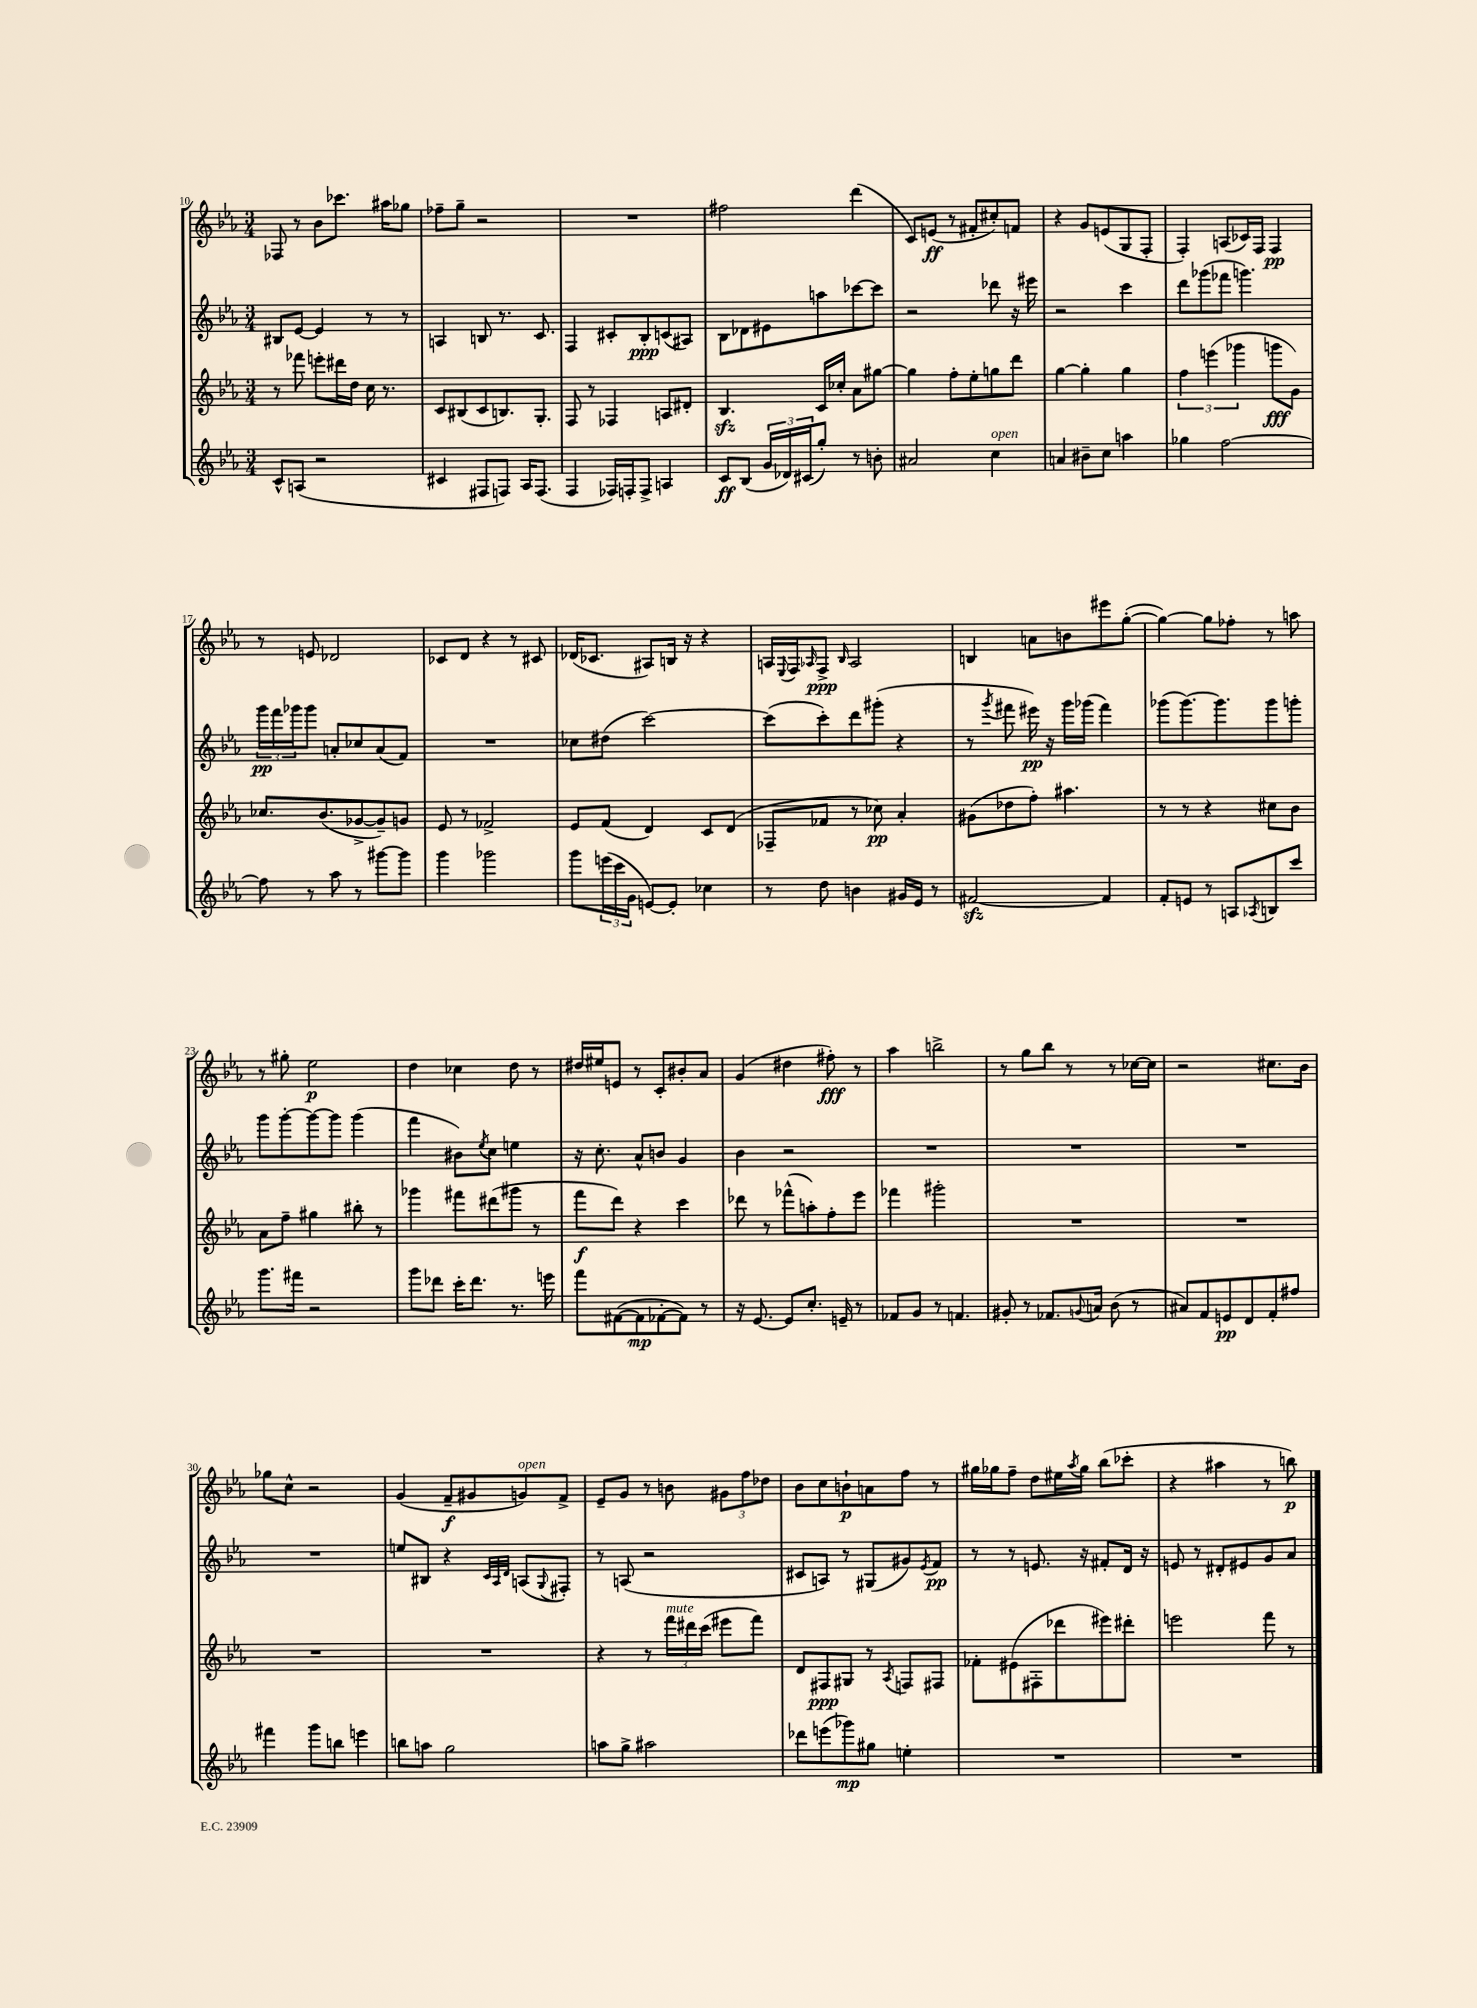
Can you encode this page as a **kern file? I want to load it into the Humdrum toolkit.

**kern	**dynam	**kern	**dynam	**kern	**dynam	**kern	**dynam
*part4	*part4	*part3	*part3	*part2	*part2	*part1	*part1
*staff4	*staff4	*staff3	*staff3	*staff2	*staff2	*staff1	*staff1
*clefG2	*	*clefG2	*	*clefG2	*	*clefG2	*
*k[b-e-a-]	*	*k[b-e-a-]	*	*k[b-e-a-]	*	*k[b-e-a-]	*
*M3/4	*	*M3/4	*	*M3/4	*	*M3/4	*
=10	=10	=10	=10	=10	=10	=10	=10
8c^^/L	.	8r	.	8B#X/L	.	8F-X/	.
(8An/J	.	8fff-X\	.	[8e-/J	.	8r	.
2r	.	8eeen'\L	.	4e-/]	.	8b-\L	.
.	.	16ddd#X\L	.	.	.	8.ccc-X\J	.
.	.	16dd\JJ	.	.	.	.	.
.	.	16cc\	.	8r	.	.	.
.	.	8.r	.	.	.	16aa#X\KL	.
.	.	.	.	8r	.	8gg-X\J	.
=11	=11	=11	=11	=11	=11	=11	=11
4c#X/	.	8c/L	.	4An/	.	8ff-X~\L	.
.	.	(8B#X/	.	.	.	8gg~\J	.
8F#X/L	.	8c/	.	8Bn/	.	2r	.
8Fn/J)	.	8.Bn/)	.	8.r	.	.	.
16A-/KL	.	.	.	.	.	.	.
(8.F/J	.	8.G'/J	.	8.c/	.	.	.
=12	=12	=12	=12	=12	=12	=12	=12
4F/	.	8F/	.	4F/	.	2.r	.
.	.	8r	.	.	.	.	.
16F-X/LL)	.	4F-X/	.	8c#X'/L	.	.	.
16Fn'/J	.	.	.	.	.	.	.
8F^/J	.	.	.	8B-'/	ppp	.	.
4An/	.	8An/L	.	(8cn/	.	.	.
.	.	8d#X'/J	.	8A#X/J)	.	.	.
=13	=13	=13	=13	=13	=13	=13	=13
8c/L	ff	4.B-zz/	.	8B-\L	.	2ff#X\	.
(8B-/J	.	.	.	8d-X\	.	.	.
24g/LL	.	.	.	8e#X\	.	.	.
24d-X/)	.	.	.	.	.	.	.
(24c#X/J	.	.	.	.	.	.	.
8gg'/J)	.	16c/LL	.	8aan\	.	.	.
.	.	16cc-X'/JJ	.	.	.	.	.
8r	.	8a-\L	.	[8ccc-X\	.	(4ddd\	.
8bn'\	.	[8gg#X\J	.	8ccc-\J]	.	.	.
=14	=14	=14	=14	=14	=14	=14	=14
2a#X/	.	4gg#\]	.	2r	.	8c/L)	.
.	.	.	.	.	.	(8en/J	ff
.	.	8ff'\L	.	.	.	8r	.
.	.	8ee-'\	.	.	.	8f#X'/L	.
!LO:TX:a:i:t=open	!	!	!	!	!	!	!
4cc\	.	8ggn\	.	8ddd-X\	.	8cc#X'/)	.
.	.	8ddd\J	.	16r	.	8fn/J	.
.	.	.	.	16eee#X\	.	.	.
=15	=15	=15	=15	=15	=15	=15	=15
4an/	.	[4gg\	.	2r	.	4r	.
8b#X~\L	.	4gg'\]	.	.	.	8g/L	.
8cc\J	.	.	.	.	.	(8en/	.
4aan\	.	4gg\	.	4ccc\	.	8G/	.
.	.	.	.	.	.	8F'/J	.
=16	=16	=16	=16	=16	=16	=16	=16
4gg-X\	.	6ff\	.	8ddd\L	.	4F'/)	.
.	.	.	.	(8ggg-X\	.	.	.
.	.	(6eeen\	.	.	.	.	.
[2ff\	.	.	.	8fff-X\J	.	(8An/L	.
.	.	6ggg-X\	.	.	.	.	.
.	.	.	.	4.gggn\)	.	16c-X/L)	.
.	.	.	.	.	.	16F/JJ	.
.	.	8gggn\L	fff	.	.	4F/	pp
.	.	8g\J)	.	.	.	.	.
!!LO:LB:g=z
=17	=17	=17	=17	=17	=17	=17	=17
8ff\]	.	8.cc-X/L	.	24ggg\LL	pp	8r	.
.	.	.	.	24fff\	.	.	.
.	.	.	.	24ggg-X\J	.	.	.
8r	.	.	.	8ggg-\J	.	8en/	.
.	.	(8.b-/	.	.	.	.	.
8aa-\	.	.	.	8an'/L	.	2d-X/	.
8r	.	[8g-X^/	.	8cc-X/	.	.	.
[8ggg#X\L	.	8g-~/])	.	(8a/	.	.	.
8ggg#\J]	.	8gn/J	.	8f/J)	.	.	.
=18	=18	=18	=18	=18	=18	=18	=18
4ggg\	.	8e-/	.	2.r	.	8c-X/L	.
.	.	8r	.	.	.	8d/J	.
2ggg-X\	.	2f-X^/	.	.	.	4r	.
.	.	.	.	.	.	8r	.
.	.	.	.	.	.	8c#X/	.
=19	=19	=19	=19	=19	=19	=19	=19
8ggg\L	.	8e-/L	.	8cc-X\L	.	(16d-X/KL	.
.	.	.	.	.	.	8.c-X/J	.
(24eeen\L	.	(8f/J	.	(8dd#X\J	.	.	.
24ccc\	.	.	.	.	.	.	.
24g\JJ	.	.	.	.	.	.	.
[8en/L)	.	4d/)	.	[2ccc\)	.	8A#X/L)	.
8e'/J]	.	.	.	.	.	16Bn/Jk	.
.	.	.	.	.	.	16r	.
4cc-X\	.	8c/L	.	.	.	4r	.
.	.	(8d/J	.	.	.	.	.
=20	=20	=20	=20	=20	=20	=20	=20
8r	.	8F-X~/L	.	(8ccc\L]	.	16An/LL	.
.	.	.	.	.	.	8qqE-/	.
.	.	.	.	.	.	16F/J	.
.	.	.	.	.	.	16qqA-X/	.
8dd\	.	8f-X/J	.	8ccc'\)	.	8F^/J	ppp
.	.	.	.	.	.	16qqB-/	.
4bn\	.	8r	.	8ddd\	.	2A-/	.
.	.	8cc-X\)	pp	(8ggg#X'\J	.	.	.
16g#X/LL	.	4a-'/	.	4r	.	.	.
16e-/JJ	.	.	.	.	.	.	.
8r	.	.	.	.	.	.	.
=21	=21	=21	=21	=21	=21	=21	=21
[2f#Xzz/	.	(8g#X\L	.	8r	.	4Bn/	.
.	.	.	.	8qggg/	.	.	.
.	.	8dd-X\	.	8fff#X\	.	.	.
.	.	8ff'\J)	.	16eee#X\)	pp	8an\L	.
.	.	.	.	16r	.	.	.
.	.	4.aa#X\	.	16ggg\LL	.	8bn\	.
.	.	.	.	(16ggg-X\JJ	.	.	.
4f#/]	.	.	.	4fff#\)	.	8eee#X\	.
.	.	.	.	.	.	([8gg'\J	.
=22	=22	=22	=22	=22	=22	=22	=22
8f'/L	.	8r	.	(8ggg-X\L	.	4gg\_)	.
8en/J	.	8r	.	[8.ggg-\)	.	.	.
8r	.	4r	.	.	.	8gg\L]	.
.	.	.	.	8.ggg-\]	.	.	.
8An/L	.	.	.	.	.	8ff-X'\J	.
8qA-X/	.	.	.	.	.	.	.
8Bn/	.	8cc#X\L	.	8ggg-\	.	8r	.
8ccc/J	.	8b-\J	.	8gggn'\J	.	8aan\	.
!!LO:LB:g=z
=23	=23	=23	=23	=23	=23	=23	=23
8.ggg\L	.	8a-\L	.	8ggg\L	.	8r	.
.	.	8ff~\J	.	[8ggg'\	.	8gg#X'\	.
16fff#X\Jk	.	.	.	.	.	.	.
2r	.	4gg#X\	.	8ggg\_	.	2ee-\	p
.	.	.	.	8ggg\J]	.	.	.
.	.	8bb#X'\	.	(4ggg\	.	.	.
.	.	8r	.	.	.	.	.
=24	=24	=24	=24	=24	=24	=24	=24
8ggg\L	.	4ggg-X\	.	4fff\	.	4dd\	.
8ddd-X\J	.	.	.	.	.	.	.
16ccc'\KL	.	8fff#X\L	.	8b#X\L)	.	4cc-X\	.
8.ddd-\J	.	.	.	.	.	.	.
.	.	.	.	8qee-/	.	.	.
.	.	(8ddd#X\	.	8cc\J	.	.	.
8.r	.	8ggg#X\J	.	4een\	.	8dd\	.
.	.	8r	.	.	.	8r	.
16eeen\	.	.	.	.	.	.	.
=25	=25	=25	=25	=25	=25	=25	=25
8fff\L	.	8fff\L	f	16r	.	16dd#X/LL	.
.	.	.	.	8.cc'\	.	16ee#X/J	.
([8f#X\	.	8ddd\J)	.	.	.	8en/J	.
8f#\]	mp	4r	.	8a-^^/L	.	8r	.
[8f-X'\	.	.	.	8bn/J	.	8c'/L	.
8f-\J])	.	4ccc\	.	4g/	.	8b#X'/	.
8r	.	.	.	.	.	8a-/J	.
=26	=26	=26	=26	=26	=26	=26	=26
16r	.	8ddd-X\	.	4b-\	.	(4g/	.
[8.e-/	.	.	.	.	.	.	.
.	.	8r	.	.	.	.	.
8e-/L]	.	(8fff-X^^\L	.	2r	.	4dd#X\	.
8.cc'/J	.	8aan'\)	.	.	.	.	.
.	.	8ff'\	.	.	.	8ff#X'\)	fff
16en~/	.	.	.	.	.	.	.
8r	.	8eee-\J	.	.	.	8r	.
=27	=27	=27	=27	=27	=27	=27	=27
8f-X/L	.	4fff-X\	.	2.r	.	4aa-\	.
8g/J	.	.	.	.	.	.	.
8r	.	2ggg#X'\	.	.	.	2bbn^\	.
4.fn/	.	.	.	.	.	.	.
=28	=28	=28	=28	=28	=28	=28	=28
8g#X'/	.	2.r	.	2.r	.	8r	.
8r	.	.	.	.	.	8gg\L	.
8.f-X/L	.	.	.	.	.	8bb-\J	.
.	.	.	.	.	.	8r	.
8qqgn/	.	.	.	.	.	.	.
16an/Jk	.	.	.	.	.	.	.
(8b-\	.	.	.	.	.	8r	.
8r	.	.	.	.	.	[16cc-X\LL	.
.	.	.	.	.	.	16cc-\JJ]	.
=29	=29	=29	=29	=29	=29	=29	=29
8a#X/L)	.	2.r	.	2.r	.	2r	.
8f/	.	.	.	.	.	.	.
8en/	pp	.	.	.	.	.	.
8d/	.	.	.	.	.	.	.
8f'/	.	.	.	.	.	8.cc#X\L	.
8ff#X/J	.	.	.	.	.	.	.
.	.	.	.	.	.	16b-\Jk	.
!!LO:LB:g=z
=30	=30	=30	=30	=30	=30	=30	=30
4fff#X\	.	2.r	.	2.r	.	8gg-X\L	.
.	.	.	.	.	.	8cc^^\J	.
8ggg\L	.	.	.	.	.	2r	.
8bbn\J	.	.	.	.	.	.	.
4eeen\	.	.	.	.	.	.	.
=31	=31	=31	=31	=31	=31	=31	=31
8bbn\L	.	2.r	.	8een/L	.	(4g/	.
8aan\J	.	.	.	8B#X/J	.	.	.
2gg\	.	.	.	4r	.	8f~/L	f
.	.	.	.	.	.	8g#X/	.
.	.	.	.	32qqc/LLL	.	.	.
.	.	.	.	32qqA-/	.	.	.
.	.	.	.	32qqd/JJJ	.	.	.
!	!	!	!	!	!	!LO:TX:a:i:t=open	!
.	.	.	.	(8An/L	.	8gn/)	.
.	.	.	.	8qqG/	.	.	.
.	.	.	.	8F#X'/J)	.	8f^/J	.
=32	=32	=32	=32	=32	=32	=32	=32
8aan\L	.	4r	.	8r	.	8e-~/L	.
8gg^\J	.	.	.	(8An/	.	8g/J	.
2aa#X\	.	8r	.	2r	.	8r	.
!	!	!LO:TX:a:i:t=mute	!	!	!	!	!
.	.	24fff\LL	.	.	.	8bn\	.
.	.	24ddd#X\	.	.	.	.	.
.	.	(24ccc\JJ	.	.	.	.	.
.	.	8eee#X\L	.	.	.	12g#X\L	.
.	.	.	.	.	.	12ff\	.
.	.	8fff\J)	.	.	.	.	.
.	.	.	.	.	.	12dd-X\J	.
=33	=33	=33	=33	=33	=33	=33	=33
8ddd-X\L	.	8d/L	.	8c#X/L	.	8b-\L	.
(8eeen\	.	8F#X/	ppp	8An/J)	.	8cc\	.
8ggg-X\)	mp	8G#X/J	.	8r	.	8bn`\	p
8gg#X\J	.	8r	.	(8G#X/L	.	8an\	.
.	.	8qA-/	.	.	.	.	.
4een'\	.	8Fn/L	.	8g#X/)	.	8ff\J	.
.	.	.	.	8qe-/	.	.	.
.	.	8F#X/J	.	8f/J	pp	8r	.
=34	=34	=34	=34	=34	=34	=34	=34
2.r	.	8f-X'\L	.	8r	.	16gg#X\LL	.
.	.	.	.	.	.	16gg-X\J	.
.	.	(8e#X\	.	8r	.	8ff~\J	.
.	.	8F#X'\	.	8.en/	.	8dd\L	.
.	.	8ddd-X\	.	.	.	16ee#X\L	.
.	.	.	.	.	.	8qaa-/	.
.	.	.	.	16r	.	16gg-\JJ	.
.	.	8eee#X\)	.	8f#X'/L	.	(8bb-\L	.
.	.	8ddd#X'\J	.	16d/Jk	.	8ccc-X'\J	.
.	.	.	.	16r	.	.	.
=35	=35	=35	=35	=35	=35	=35	=35
2.r	.	2eeen\	.	8en/	.	4r	.
.	.	.	.	8r	.	.	.
.	.	.	.	8d#X'/L	.	4aa#X\	.
.	.	.	.	8e#X/	.	.	.
.	.	8fff\	.	8g/	.	8r	.
.	.	8r	.	8a-/J	.	8bbn\)	p
==	==	==	==	==	==	==	==
*-	*-	*-	*-	*-	*-	*-	*-
